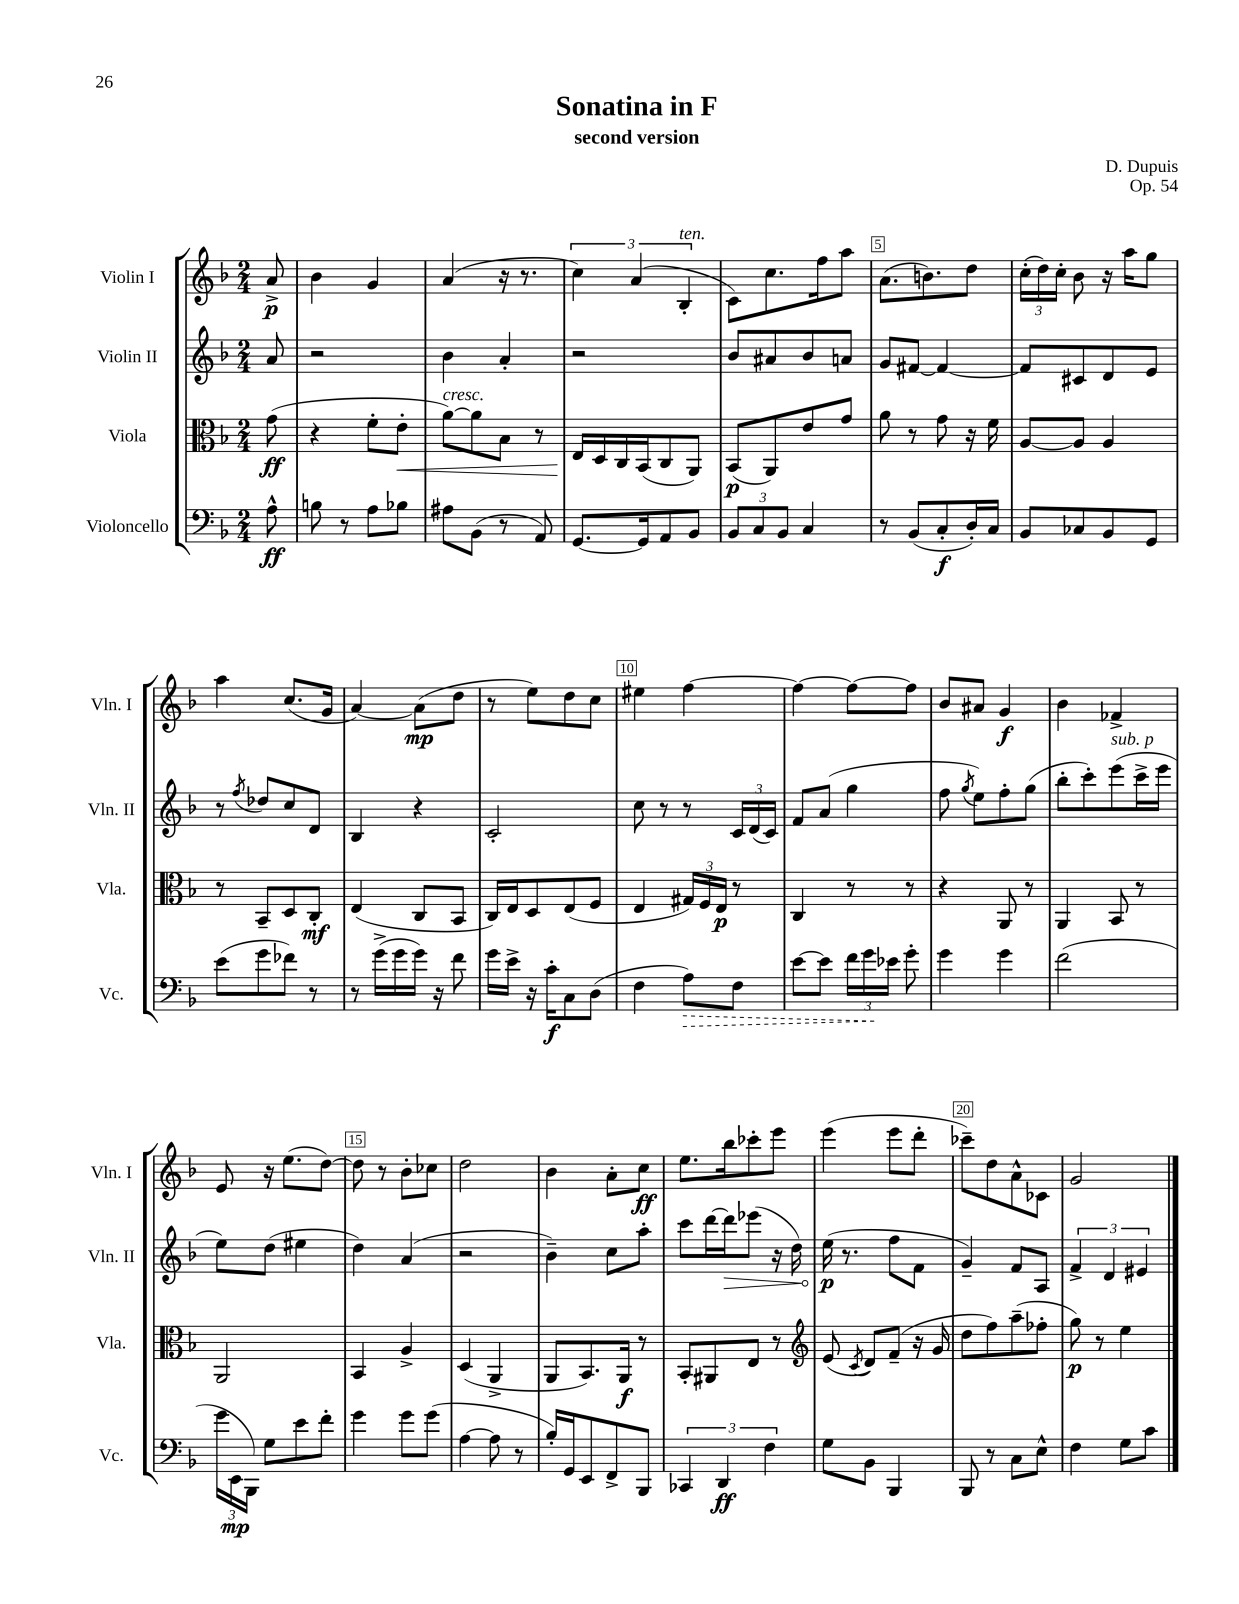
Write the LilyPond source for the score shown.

\header { title = "Sonatina in F" composer = "D. Dupuis" subtitle = "second version" opus = "Op. 54" }
<<
\new StaffGroup <<
\new Staff = "s0" \with { instrumentName = "Violin I" shortInstrumentName = "Vln. I" } {
    \clef treble \key f \major \numericTimeSignature \time 2/4 \partial 8
    \autoBeamOff a'8->\p |
    bes'4 g'4 |
    a'4( r16 r8. |
    \tuplet 3/2 { c''4) a'4( bes4-.^\markup { \italic "ten." } } |
    c'8[) c''8. f''16 a''8] |
    a'8.[( b'8.) d''8] |
    \tuplet 3/2 { c''16[-.( d''16) c''16]-. } bes'8 r16 a''16[ g''8] |
    a''4 c''8.[( g'16] |
    a'4~) a'8[\mp( d''8] |
    r8 e''8[) d''8 c''8] |
    eis''4 f''4~ |
    f''4~ f''8[~ f''8] |
    bes'8[ ais'8] g'4\f |
    bes'4 fes'4-> |
    e'8 r16 e''8.[( d''8]~) |
    d''8 r8 bes'8[-. ces''8] |
    d''2 |
    bes'4 a'8[-. c''8]\ff |
    e''8.[ bes''16 ces'''8-. e'''8] |
    e'''4( e'''8[ d'''8]-. |
    ces'''8[--) d''8 a'8-^ ces'8] |
    g'2 \bar "|." |
}
\new Staff = "s1" \with { instrumentName = "Violin II" shortInstrumentName = "Vln. II" } {
    \clef treble \key f \major \numericTimeSignature \time 2/4 \partial 8
    \autoBeamOff a'8 |
    r2 |
    bes'4 a'4-. |
    r2 |
    bes'8[ ais'8 bes'8 a'8] |
    g'8[ fis'8]~ fis'4~ |
    fis'8[ cis'8 d'8 e'8] |
    r8 \acciaccatura { f''8 } des''8[ c''8 d'8] |
    bes4 r4 |
    c'2-. |
    c''8 r8 r8 \tuplet 3/2 { c'16[ d'16( c'16]) } |
    f'8[ a'8]( g''4 |
    f''8 \acciaccatura { g''8 } e''8[) f''8-. g''8]( |
    bes''8[-. c'''8-.) e'''8^\markup { \italic "sub. p" }( c'''16-> e'''16] |
    e''8[) d''8]( eis''4 |
    d''4) a'4( |
    r2 |
    bes'4--) c''8[ a''8]-. |
    c'''8[ d'''16~ \once \override Hairpin.circled-tip = ##t d'''16\> ees'''8]( r16 d''16) |
    e''16\p\!( r8. f''8[ f'8] |
    g'4--) f'8[ a8] |
    \tuplet 3/2 { f'4-> d'4 eis'4 } \bar "|." |
}
\new Staff = "s2" \with { instrumentName = "Viola" shortInstrumentName = "Vla." } {
    \clef alto \key f \major \numericTimeSignature \time 2/4 \partial 8
    \autoBeamOff g'8\ff( |
    r4 f'8[-. e'8]-.\< |
    a'8[~^\markup { \italic "cresc." }) a'8 bes8] r8 |
    e16[\! d16 c16 bes,16( c8 a,8]) |
    bes,8[\p( a,8) e'8 g'8] |
    a'8 r8 g'8 r16 f'16 |
    a8[~ a8] a4 |
    r8 bes,8[-- d8 c8]-.\mf |
    e4( c8[ bes,8] |
    c16[) e16 d8 e8( f8] |
    e4 \tuplet 3/2 { gis16[) f16 e16]\p } r8 |
    c4 r8 r8 |
    r4 a,8 r8 |
    a,4 bes,8 r8 |
    a,2 |
    bes,4 a4-> |
    d4( a,4-> |
    a,8[ bes,8.) a,16]\f r8 |
    bes,8[-. ais,8 e8] r8 |
    \clef treble e'8( \acciaccatura { c'8 } d'8[) f'8]--( r16 g'16 |
    d''8[ f''8) a''8--( fes''8]-. |
    g''8\p) r8 e''4 \bar "|." |
}
\new Staff = "s3" \with { instrumentName = "Violoncello" shortInstrumentName = "Vc." } {
    \clef bass \key f \major \numericTimeSignature \time 2/4 \partial 8
    \autoBeamOff a8-^\ff |
    b8 r8 a8[ bes8] |
    ais8[ bes,8]( r8 a,8) |
    g,8.[~ g,16 a,8 bes,8] |
    \tuplet 3/2 { bes,8[ c8 bes,8] } c4 |
    r8 bes,8[( c8-.\f d16-.) c16] |
    bes,8[ ces8 bes,8 g,8] |
    e'8[( g'8 fes'8]) r8 |
    r8 g'16[->( g'16 g'16]) r16 f'8 |
    g'16[ e'16]-> r16 c'16[-.\f c8 d8]( |
    f4 \once \override Hairpin.style = #'dashed-line a8[\>) f8] |
    e'8[~ e'8] \tuplet 3/2 { f'16[ g'16\! ees'16] } g'8-. |
    g'4 g'4 |
    f'2( |
    \tuplet 3/2 { g'16[ e,16\mp bes,,16]) } g8[ e'8 f'8]-. |
    g'4 g'8[ g'8]( |
    a4~ a8 r8 |
    bes16[-.) g,16 e,8 f,8-> bes,,8] |
    \tuplet 3/2 { ces,4 d,4\ff f4 } |
    g8[ bes,8] bes,,4 |
    bes,,8 r8 c8[ e8]-^ |
    f4 g8[ c'8] \bar "|." |
}
>>
>>
\layout { \context { \Score \override BarNumber.break-visibility = ##(#f #t #t) barNumberVisibility = #(every-nth-bar-number-visible 5) \override BarNumber.stencil = #(make-stencil-boxer 0.1 0.3 ly:text-interface::print) } }
